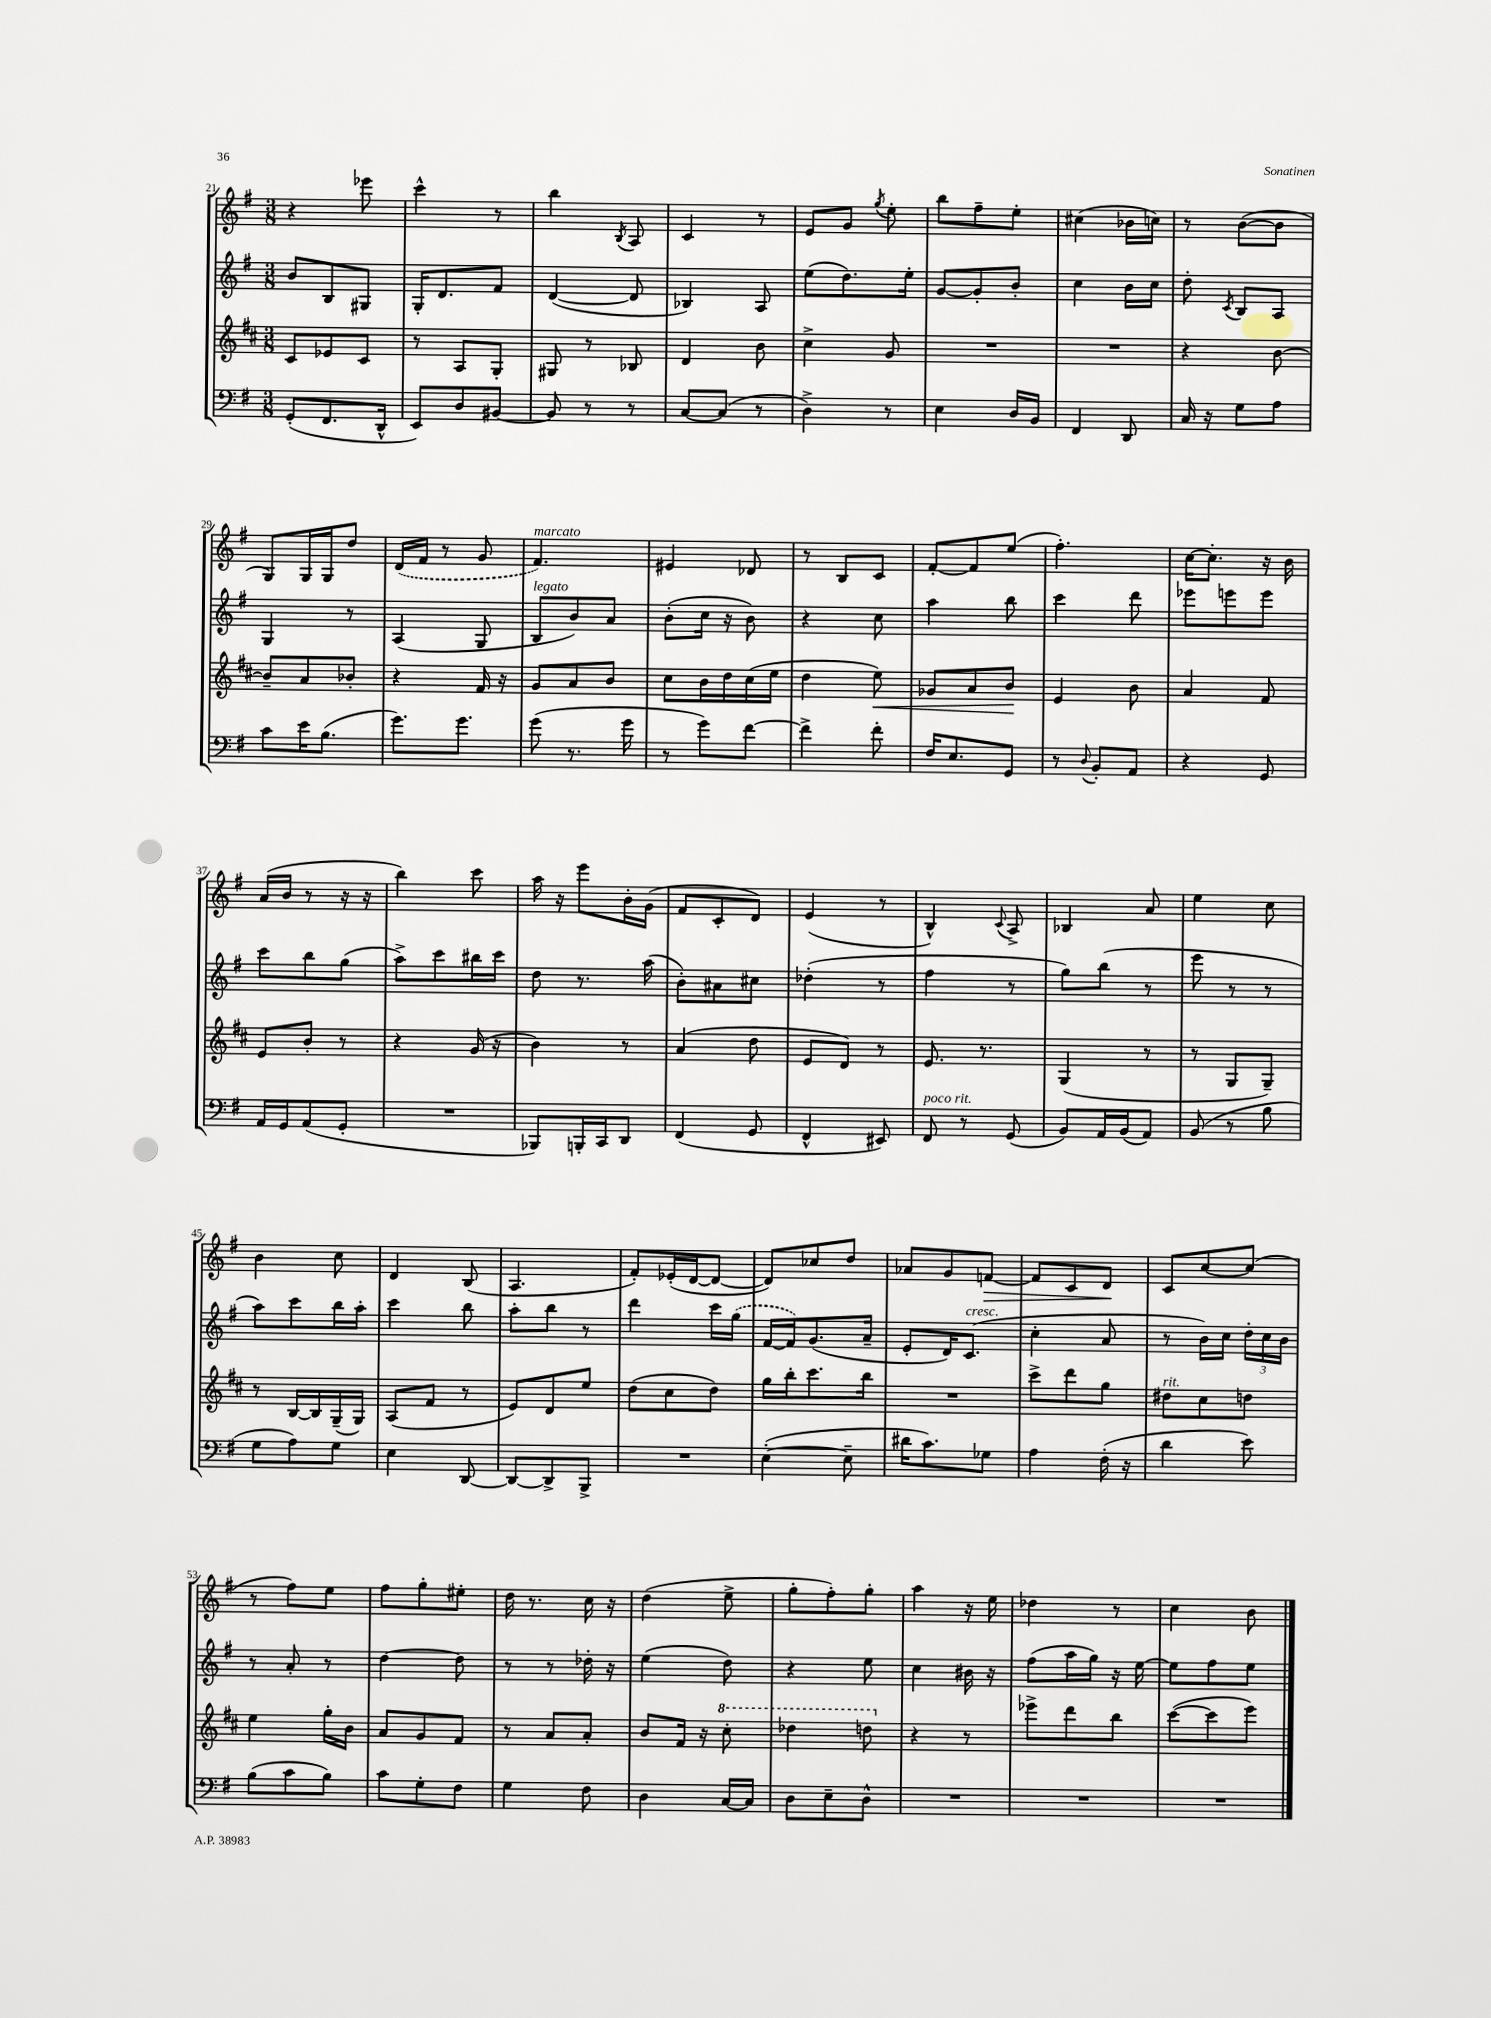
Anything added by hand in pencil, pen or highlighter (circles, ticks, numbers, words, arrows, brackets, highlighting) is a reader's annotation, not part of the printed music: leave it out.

**kern	**kern	**dynam	**kern	**kern	**dynam
*part4	*part3	*part3	*part2	*part1	*part1
*staff4	*staff3	*staff3	*staff2	*staff1	*staff1
*clefF4	*clefG2	*	*clefG2	*clefG2	*
*k[f#]	*k[f#c#]	*	*k[f#]	*k[f#]	*
*M3/8	*M3/8	*	*M3/8	*M3/8	*
=21	=21	=21	=21	=21	=21
(8GG'/L	8c#/L	.	8b/L	4r	.
8.FF#/	8e-X/	.	8B/	.	.
.	8c#/J	.	8G#X/J	8eee-X\	.
16DD^^/Jk	.	.	.	.	.
=22	=22	=22	=22	=22	=22
8EE/L)	8r	.	16G'/KL	4ccc^^\	.
.	.	.	8.d/	.	.
8D/	8A/L	.	.	.	.
[8BB#X/J	8G'/J	.	8f#/J	8r	.
=23	=23	=23	=23	=23	=23
8BB#/]	8G#X/	.	([4d/	4bb\	.
8r	8r	.	.	.	.
.	.	.	.	8qB/	.
8r	8B-X/	.	8d/]	8A/	.
=24	=24	=24	=24	=24	=24
[8C/L	4d/	.	4B-X/)	4c/	.
(8C/J]	.	.	.	.	.
8r	8b\	.	8A/	8r	.
=25	=25	=25	=25	=25	=25
4D^\)	4cc#^\	.	(8ee\L	8e/L	.
.	.	.	8.dd\)	8g/J	.
.	.	.	.	8qgg/	.
8r	8g/	.	.	8ee'\	.
.	.	.	16ee'\Jk	.	.
=26	=26	=26	=26	=26	=26
4E\	4.r	.	[8g/L	8bb\L	.
.	.	.	8g'/]	8ff#~\	.
16D/LL	.	.	8b'/J	8ee'\J	.
16BB/JJ	.	.	.	.	.
=27	=27	=27	=27	=27	=27
4FF#/	4.r	.	4cc\	(4cc#X\	.
8DD/	.	.	16b\LL	16b-X\LL	.
.	.	.	16cc\JJ	16ccn\JJ)	.
=28	=28	=28	=28	=28	=28
16C/	4r	.	8dd'\	8r	.
16r	.	.	.	.	.
.	.	.	8qc/	.	.
8G\L	.	.	8B/L	([8b\L	.
8A\J	[8b\	.	8A/J	8b\J]	.
!!LO:LB:g=z
=29	=29	=29	=29	=29	=29
8c\L	8b~/L]	.	4G/	8G/L)	.
16e\K	8a/	.	.	16G/L	.
(8.B\J	.	.	.	16G/J	.
.	8b-X'/J	.	8r	8dd/J	.
=30	=30	=30	=30	=30	=30
8.g\L)	4r	.	(4A/	(16d/LL	.
.	.	.	.	16f#/JJ	.
.	.	.	.	8r	.
8.g\J	.	.	.	.	.
.	16f#/	.	8G/	8g/	.
.	16r	.	.	.	.
=31	=31	=31	=31	=31	=31
!	!	!	!	!LO:TX:a:i:t=marcato	!
!	!	!	!LO:TX:a:i:t=legato	!	!
(8g\	8g/L	.	8B/L	4.f#/)	.
8.r	8a/	.	8b/)	.	.
.	8b/J	.	8a/J	.	.
16g\	.	.	.	.	.
=32	=32	=32	=32	=32	=32
8r	8cc#\L	.	(8b'\L	4e#X/	.
8g\L)	16b\L	.	16cc\Jk	.	.
.	16dd\	.	16r	.	.
[8f#\J	(16cc#\	.	8b\)	8d-X/	.
.	16ee\JJ	.	.	.	.
=33	=33	=33	=33	=33	=33
4f#^\]	4dd\	.	4r	8r	.
.	.	.	.	8B/L	.
!	!	!LO:HP:b	!	!	!
8f#'\	8ee\)	<	8cc\	8c/J	.
=34	=34	=34	=34	=34	=34
16F#/KL	8g-X/L	.	4aa\	[8f#'/L	.
8.E/	.	.	.	.	.
.	8a/	.	.	8f#/]	.
8GG/J	8b/J	.	8bb\	(8ee/J	.
.	.	[	.	.	.
=35	=35	=35	=35	=35	=35
8r	4e/	.	4ccc\	4.ff#'\)	.
8qqD/	.	.	.	.	.
8BB'/L	.	.	.	.	.
8AA/J	8b\	.	8ddd\	.	.
=36	=36	=36	=36	=36	=36
4r	4a/	.	8eee-X\L	[16cc\KL	.
.	.	.	.	8.cc'\J]	.
.	.	.	8eeen\	.	.
8GG/	8f#/	.	8eee\J	16r	.
.	.	.	.	16b\	.
!!LO:LB:g=z
=37	=37	=37	=37	=37	=37
16AA/LL	8e/L	.	8ccc\L	(16a/LL	.
16GG/J	.	.	.	16b/JJ	.
(8AA/	8b'/J	.	8bb\	8r	.
8GG'/J	8r	.	(8gg\J	16r	.
.	.	.	.	16r	.
=38	=38	=38	=38	=38	=38
4.r	4r	.	8aa^\L)	4bb\)	.
.	.	.	8ccc\	.	.
.	(16g/	.	16bb#X\L	8ccc\	.
.	16r	.	16ccc\JJ	.	.
=39	=39	=39	=39	=39	=39
8BBB-X/L)	4b\)	.	8dd\	16aa\	.
.	.	.	.	16r	.
16BBBn'/L	.	.	8.r	8eee\L	.
16CC/J	.	.	.	.	.
8DD/J	8r	.	.	16b'\L	.
.	.	.	(16aa\	(16g\JJ	.
=40	=40	=40	=40	=40	=40
(4FF#/	(4a/	.	8b'\L)	8f#/L	.
.	.	.	8a#X\	8c'/	.
8GG/	8dd\	.	8cc#X\J	8d/J)	.
=41	=41	=41	=41	=41	=41
4FF#^^/	8e/L	.	(4dd-X'\	(4e/	.
.	8d/J)	.	.	.	.
8EE#X/)	8r	.	8r	8r	.
=42	=42	=42	=42	=42	=42
!LO:TX:a:i:t=poco rit.	!	!	!	!	!
8FF#/	8.e/	.	4ff#\	4B^^/)	.
8r	.	.	.	.	.
.	8.r	.	.	.	.
.	.	.	.	8qqc/	.
(8GG/	.	.	8r	8A^/	.
=43	=43	=43	=43	=43	=43
8BB/L)	(4G/	.	8gg\L)	4B-X/	.
16AA/L	.	.	(8bb\J	.	.
(16BB/J	.	.	.	.	.
8AA/J)	8r	.	8r	8a/	.
=44	=44	=44	=44	=44	=44
(8BB/	8r	.	8eee\	4ee\	.
8r	8G/L	.	8r	.	.
8B\	8G~/J)	.	8r	8cc\	.
!!LO:LB:g=z
=45	=45	=45	=45	=45	=45
8G\L	8r	.	8aa\L)	4b\	.
8A\)	[16B/LL	.	8ccc\	.	.
.	16B/]	.	.	.	.
8G\J	(16G~/	.	16bb\L	8cc\	.
.	16G/JJ)	.	16aa'\JJ	.	.
=46	=46	=46	=46	=46	=46
4E\	(8A/L	.	4ccc\	4d/	.
.	8f#/J	.	.	.	.
[8DD/	8r	.	8bb\	(8B/	.
=47	=47	=47	=47	=47	=47
8DD/L_	8e/L)	.	8aa'\L	4.A/	.
8DD^/]	8d/	.	8bb\J	.	.
8BBB^/J	8ee/J	.	8r	.	.
=48	=48	=48	=48	=48	=48
4.r	(8dd\L	.	4ddd\	8f#'/L)	.
.	8cc#\	.	.	(16e-X'/L	.
.	.	.	.	[16d/J	.
.	8dd\J)	.	16ccc\LL	8d/J_	.
.	.	.	(16gg\JJ	.	.
=49	=49	=49	=49	=49	=49
([4E'\	16gg\LL	.	[16f#/LL	8d/L])	.
.	16bb'\J	.	16f#/J])	.	.
.	8.ccc#\	.	(8.g/	8cc-X/	.
8E~\]	.	.	.	8dd/J	.
.	16bb\Jk	.	16a~/Jk	.	.
=50	=50	=50	=50	=50	=50
16d#X\KL	4.r	.	8e'/L	8a-X/L	.
8.c\)	.	.	.	.	.
.	.	.	16d/K)	8g/	.
!	!	!	!LO:TX:a:i:t=cresc.	!	!
.	.	.	(8.c/J	.	.
!	!	!	!	!	!LO:HP:b
8G-X\J	.	.	.	[8fn/J	>
=51	=51	=51	=51	=51	=51
4A\	8ccc#^\L	.	4cc'\	8f/L]	.
.	8ddd\	.	.	8c/	.
(16F#'\	8gg\J	.	8a/	8d/J	.
16r	.	.	.	.	.
.	.	.	.	.	]
=52	=52	=52	=52	=52	=52
!	!LO:TX:a:i:t=rit.	!	!	!	!
4d\	8dd#X\L	.	8r	8c/L	.
.	8cc#\	.	16b\LL)	[8cc/	.
.	.	.	16cc\JJ	.	.
8e\)	8ddn\J	.	24dd'\LL	(8cc/J]	.
.	.	.	24cc\	.	.
.	.	.	24b\JJ	.	.
!!LO:LB:g=z
=53	=53	=53	=53	=53	=53
(8B\L	4ee\	.	8r	8r	.
8c\	.	.	8a'/	8ff#\L)	.
8B\J)	16gg'\LL	.	8r	8ee\J	.
.	16b\JJ	.	.	.	.
=54	=54	=54	=54	=54	=54
8c\L	8a/L	.	[4dd\	8ff#\L	.
8G'\	8g/	.	.	8gg'\	.
8F#\J	8f#/J	.	8dd\]	8ee#X'\J	.
=55	=55	=55	=55	=55	=55
4G\	8r	.	8r	16dd\	.
.	.	.	.	8.r	.
.	8a/L	.	8r	.	.
8F#\	8a'/J	.	16dd-X'\	16cc\	.
.	.	.	16r	16r	.
=56	=56	=56	=56	=56	=56
4D\	8b/L	.	(4ee\	(4dd\	.
.	16f#/Jk	.	.	.	.
.	16r	.	.	.	.
*	*8va	*	*	*	*
[16C/LL	8ccc#'\	.	8dd\)	8ee^\	.
16C/JJ]	.	.	.	.	.
=57	=57	=57	=57	=57	=57
8D\L	4ddd-X\	.	4r	8gg'\L	.
8E~\	.	.	.	8ff#'\)	.
8D^^\J	8dddn\	.	8ee\	8gg'\J	.
=58	=58	=58	=58	=58	=58
*	*X8va	*	*	*	*
4.r	4r	.	4cc\	4aa\	.
.	8r	.	16b#X\	16r	.
.	.	.	16r	16ee\	.
=59	=59	=59	=59	=59	=59
4.r	8eee-X^\L	.	(8ff#\L	4dd-X\	.
.	8ddd\	.	16aa\L	.	.
.	.	.	16gg\JJ)	.	.
.	8bb\J	.	16r	8r	.
.	.	.	[16ee\	.	.
=60	=60	=60	=60	=60	=60
4.r	([8ccc#\L	.	8ee\L]	4cc\	.
.	8ccc#\]	.	8ff#\	.	.
.	8eee\J)	.	8ee\J	8b\	.
==	==	==	==	==	==
*-	*-	*-	*-	*-	*-
